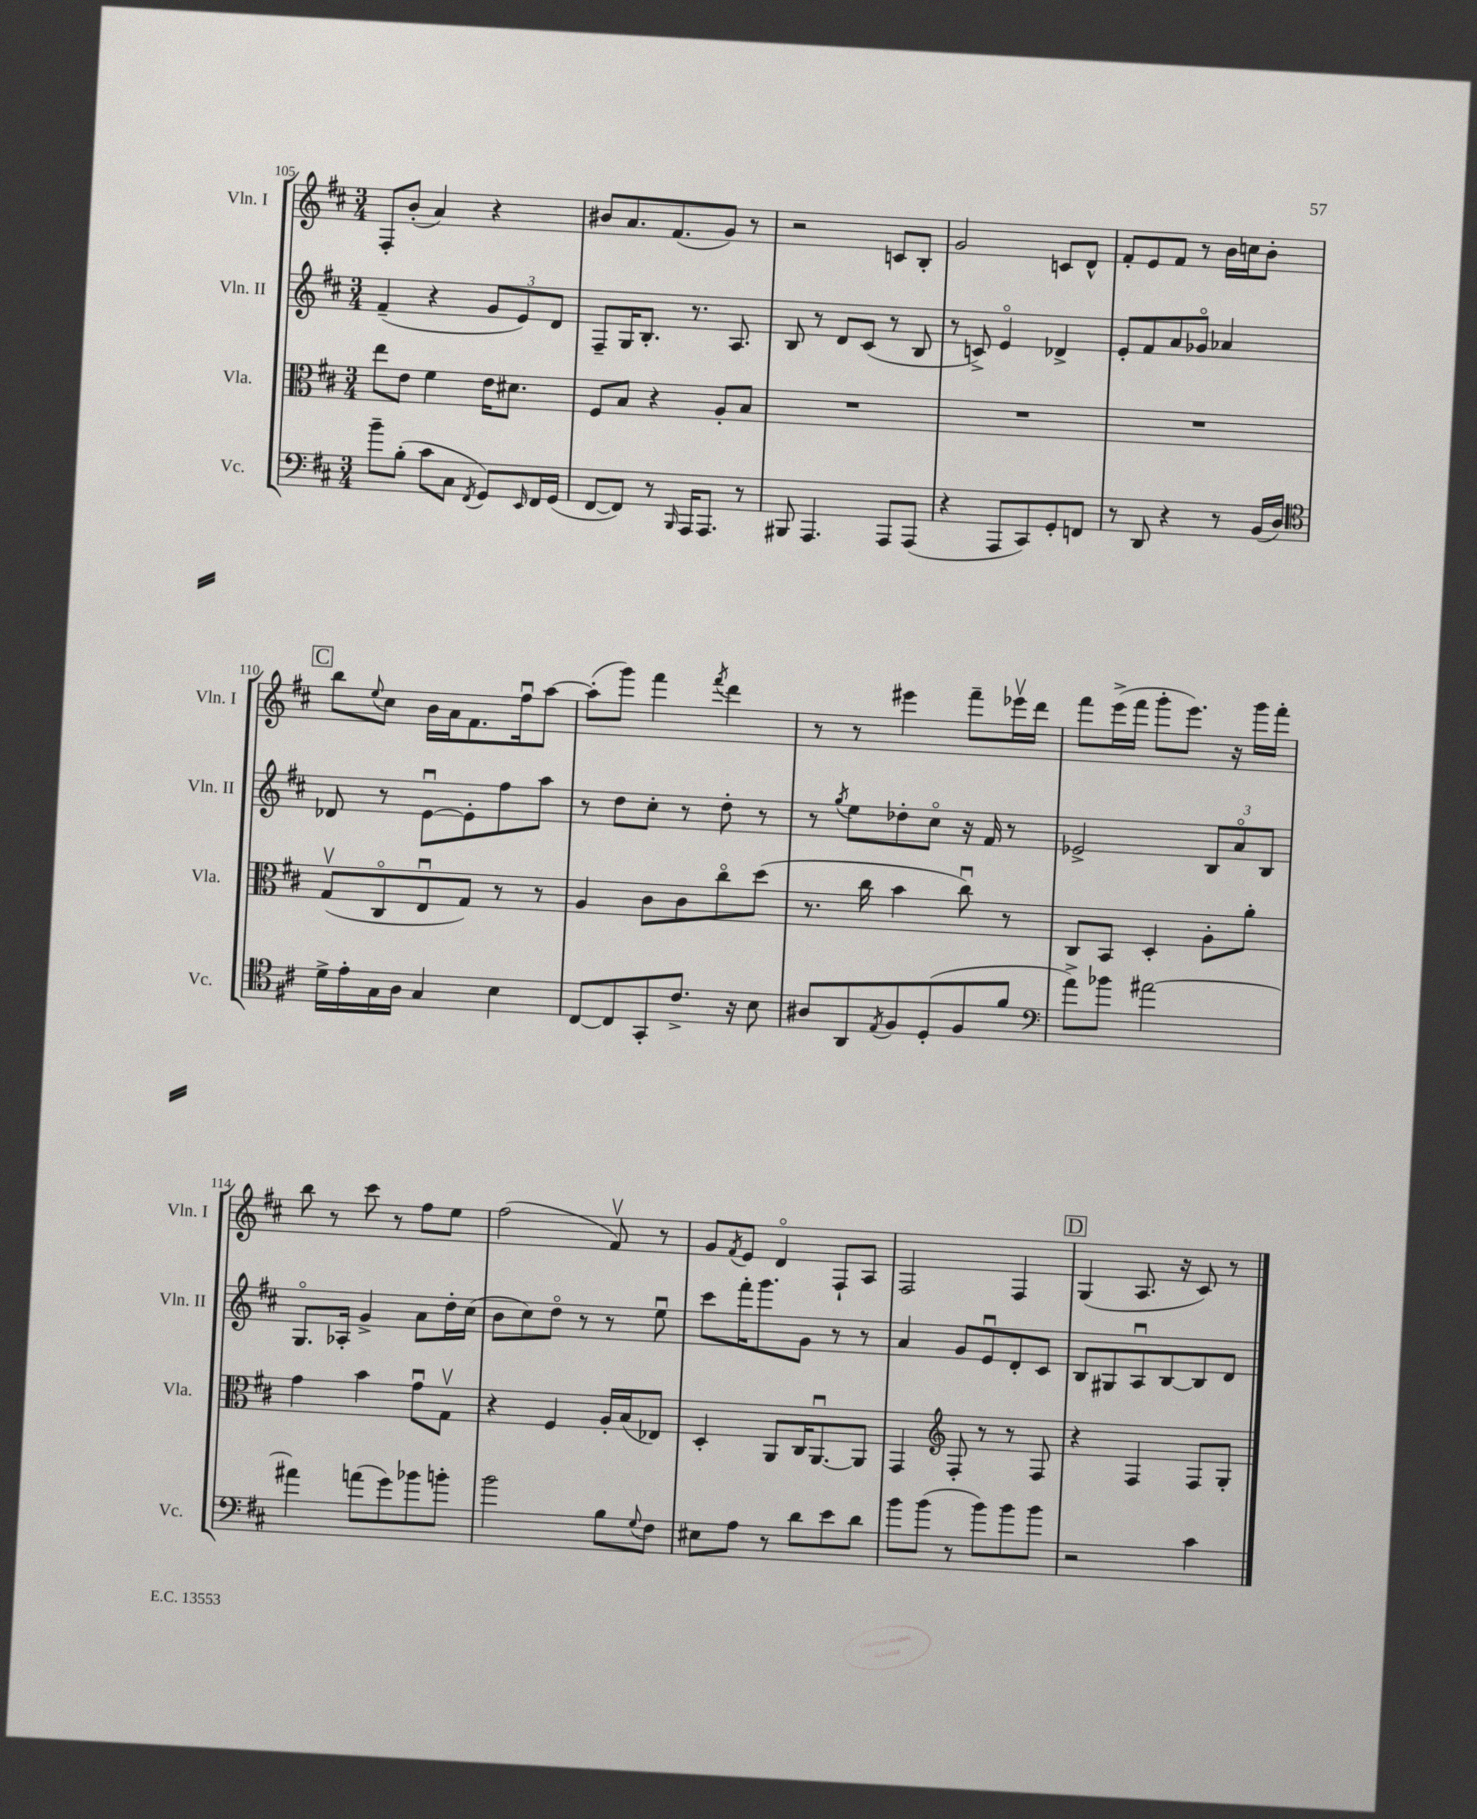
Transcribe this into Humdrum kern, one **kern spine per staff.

**kern	**kern	**kern	**kern
*part4	*part3	*part2	*part1
*staff4	*staff3	*staff2	*staff1
*I"Vc.	*I"Vla.	*I"Vln. II	*I"Vln. I
*I'Vc.	*I'Vla.	*I'Vln. II	*I'Vln. I
*clefF4	*clefC3	*clefG2	*clefG2
*k[f#c#]	*k[f#c#]	*k[f#c#]	*k[f#c#]
*M3/4	*M3/4	*M3/4	*M3/4
=105	=105	=105	=105
8b~\L	8ee\L	(4f#~/	8F#'/L
(8B'\J	8e\J	.	(8b'/J
8c#\L	4f#\	4r	4a/)
8C#\J	.	.	.
8qFF#/	.	.	.
8GG/L)	16e\KL	12g/L	4r
.	8.d#X\J	.	.
.	.	12e/)	.
16qqEE/	.	.	.
16FF#/L	.	.	.
.	.	12d/J	.
(16GG/JJ	.	.	.
=106	=106	=106	=106
[8FF#/L	8F#/L	8F#~/L	8b#X/L
8FF#/J])	8B/J	16G/K	8.a/
.	.	8.B'/J	.
8r	4r	.	.
.	.	.	(8.f#/
16qqBBB/	.	.	.
16AAA/KL	.	8.r	.
8.AAA/J	.	.	.
.	8A'/L	.	8g/J)
.	.	8.A/	.
8r	8B/J	.	8r
=107	=107	=107	=107
8BBB#X/	2.r	8B/	2r
4.AAA/	.	8r	.
.	.	8d/L	.
.	.	(8c#/J	.
8AAA/L	.	8r	8cn/L
(8AAA/J	.	8B/	8B'/J
=108	=108	=108	=108
4r	2.r	8r	2g/
.	.	8cn^/)	.
8AAA/L	.	4e/	.
8CC#/)	.	.	.
8GG'/	.	4d-X^/	8cn/L
8FFn/J	.	.	8d^^/J
=109	=109	=109	=109
8r	2.r	8e'/L	8f#'/L
8DD/	.	8f#/	8e/
4r	.	8a/	8f#/J
.	.	8g-X/J	8r
8r	.	4a-X/	16b\LL
.	.	.	16ccn\J
(16BB/LL	.	.	8b'\J
16D/JJ)	.	.	.
!!LO:LB:g=z
!!LO:REH:place=s1:t=C
=110	=110	=110	=110
*clefC4	*	*	*
16d^\LL	(8Gv/L	8d-X/	8bb\L
16e'\	.	.	.
.	.	.	8qqee/
16G\	8C#/	8r	8cc#\J
16A\JJ	.	.	.
4G/	8Eu/	[8eu\L	16b\LL
.	.	.	16a\J
.	8G/J)	8e'\]	8.f#\
4B\	8r	8ff#\	.
.	.	.	16ff#u\k
.	8r	8aa\J	[8aa\J
=111	=111	=111	=111
[8C#/L	4A/	8r	(8aa'\L]
8C#/]	.	8dd\L	8ggg\J)
8GG'/	8c#\L	8cc#'\J	4fff#\
8.c#^/J	8c#\	8r	.
.	.	.	8qfff#/
.	8cc#\	8dd'\	4ddd\
16r	.	.	.
8B\	(8dd\J	8r	.
=112	=112	=112	=112
8A#X/L	8.r	8r	8r
.	.	8qgg/	.
8AA/	.	8ee\L	8r
.	16cc#\	.	.
8qE/	.	.	.
8F#/	4b\	8dd-X'\	4eee#X\
(8D'/	.	8cc#\J	.
8F#/	8cc#u\)	16r	8fff#~\L
.	.	16f#/	.
8f#/J	8r	8r	16eee-Xv\L
.	.	.	16ddd\JJ
=113	=113	=113	=113
*clefF4	*	*	*
8a^\L)	8C#/L	2e-X^/	8fff#\L
8b-X\J	8BB/J	.	(16eee^\L
.	.	.	16fff#\JJ
[2a#X\	4D'/	.	8ggg'\L
.	.	.	8.eee\J)
.	8A'\L	12B/L	.
.	.	.	16r
.	.	12a/	.
.	8a'\J	.	16ggg\LL
.	.	12B/J	.
.	.	.	16fff#'\JJ
!!LO:LB:g=z
=114	=114	=114	=114
4a#X\]	4g\	8.G/L	8bb\
.	.	.	8r
.	.	16A-X'/Jk	.
(8an\L	4b\	4g^/	8ccc#\
8g\)	.	.	8r
8b-X\	8gu\L	8a\L	8ff#\L
8bn'\J	8Gv\J	16dd'\L	8ee\J
.	.	(16cc#\JJ	.
=115	=115	=115	=115
2b\	4r	8b\L	(2ff#\
.	.	8cc#\)	.
.	4F#/	8dd\J	.
.	.	8r	.
8B\L	16A'/LL	8r	8f#v/)
.	(16B/J	.	.
8qqG/	.	.	.
8F#\J	8E-X/J)	8eeu\	8r
=116	=116	=116	=116
8E#X\L	4D'/	8ccc#\L	8g/L
.	.	.	8qf#/
8A\J	.	16fff#'\K	8e/J
.	.	8.ggg\	.
8r	8AA/L	.	4d/
8d\L	16C#/K	8g\J	.
.	[8.AAu/	.	.
8e\	.	8r	8F#`/L
8d\J	8AA/J]	8r	8A/J
=117	=117	=117	=117
8b\L	4GG/	4a/	2F#/
(8b\J	.	.	.
*	*clefG2	*	*
8r	8F#'/	8g/L	.
8b\L)	8r	8eu/	.
8b\	8r	8d'/	4F#/
8b\J	8F#/	8c#/J	.
!!LO:REH:place=s1:t=D
=118	=118	=118	=118
2r	4r	8B/L	(4G/
.	.	8G#X/	.
.	4F#/	8Au/	8.A/
.	.	[8B/	.
.	.	.	16r
4c#\	8F#/L	8B/]	8c#/)
.	8G'/J	8d/J	8r
==	==	==	==
*-	*-	*-	*-
